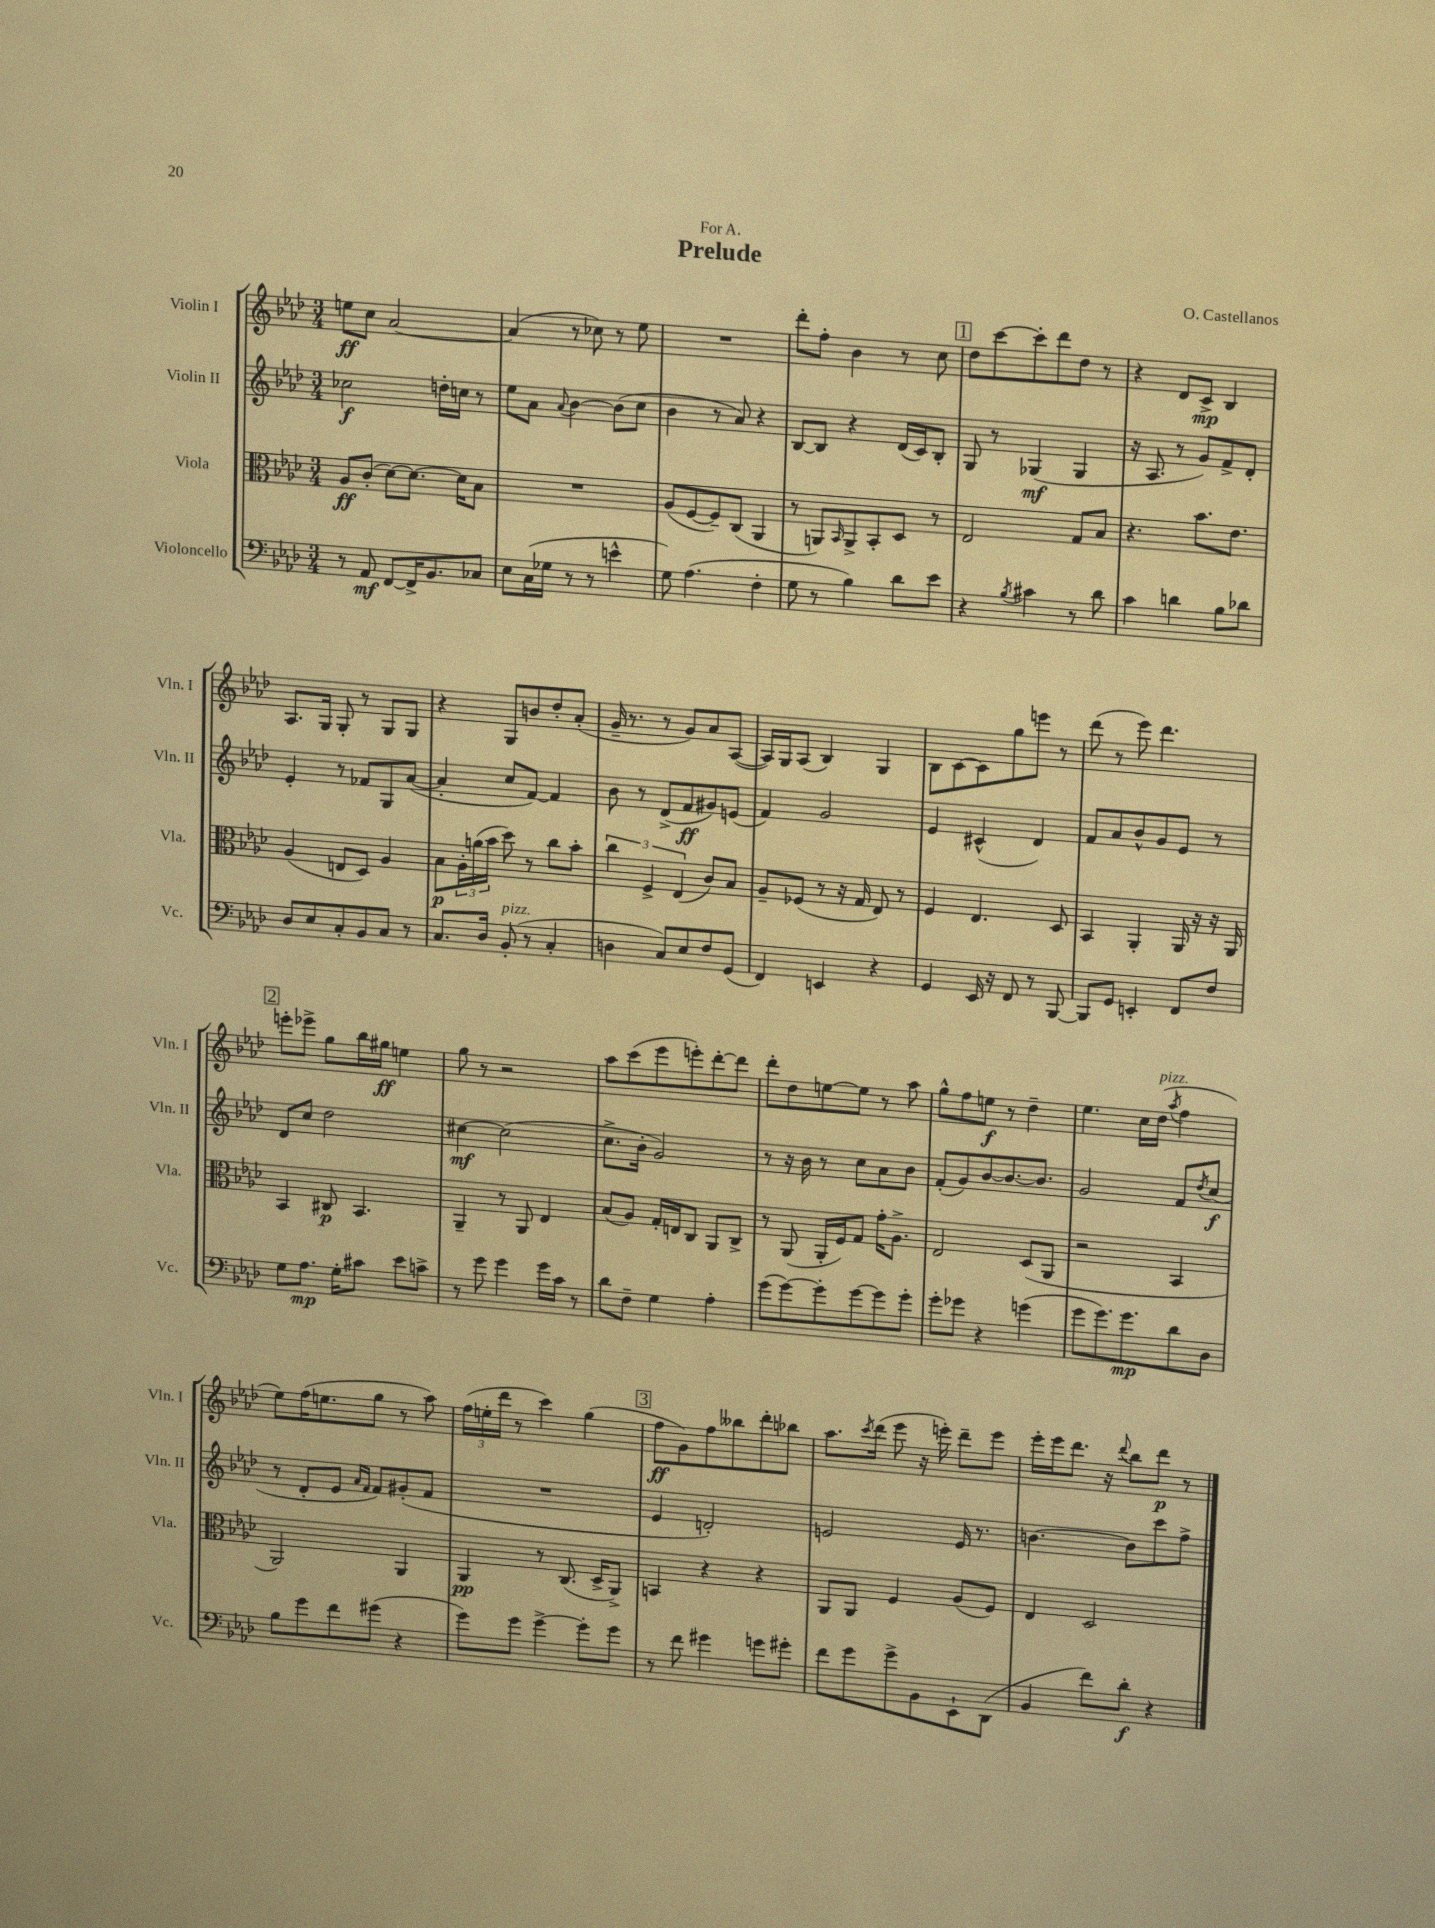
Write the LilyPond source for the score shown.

\header { title = "Prelude" composer = "O. Castellanos" dedication = "For A." }
<<
\new StaffGroup <<
\new Staff = "s0" \with { instrumentName = "Violin I" shortInstrumentName = "Vln. I" } {
    \clef treble \key aes \major \numericTimeSignature \time 3/4
    e''8\ff c''8 aes'2~ |
    aes'4( r8 ces''8) r8 ees''8 |
    R2. |
    des'''8-. f''8-. bes'4 r8 c''8 |
    \mark \markup { \box "1" } des''8 c'''8~ c'''8-. des'''8 des''8 r8 |
    r4 des'8 c'8->\mp bes4 |
    aes8. g16 g8-. r8 g8 g8 |
    r4 g8 b'8 des''8-. aes'8-.( |
    g'16-- r8. r8 g'8) aes'8 aes8~( |
    aes16) g16 aes8( bes4) g4 |
    bes8 c'8~ c'8 g''8 e'''8 r8 |
    des'''8( r8 ees'''8) des'''4. |
    \mark \markup { \box "2" } e'''8-. ees'''8-> g''8 bes''16 gis''16\ff e''4 |
    g''8 r8 r2 |
    aes''8 c'''8( ees'''8 e'''8-.) des'''8~-. des'''8 |
    des'''8-. des''8 e''8~ e''8 r8 aes''8 |
    g''8-^ f''8 e''8\f r8 des''4-- |
    ees''4. c''16 des''16^\markup { \italic "pizz." }( \acciaccatura { aes''8 } f''4 |
    ees''8) f''16( e''8. g''8 r8 aes''8) |
    \tuplet 3/2 { f''16( e''16-. des'''16 } r8 c'''4) g''4( |
    \mark \markup { \box "3" } f''8\ff g'8) f''8 beses''8 des'''8-. bes''8 |
    aes''8. \acciaccatura { c'''8 } des'''16( ees'''8 r16 e'''16-.) des'''8-- e'''8 |
    ees'''16-. ees'''16 des'''8. r16 \appoggiatura { des'''8 } bes''8 des'''8\p r8 \bar "|." |
}
\new Staff = "s1" \with { instrumentName = "Violin II" shortInstrumentName = "Vln. II" } {
    \clef treble \key aes \major \numericTimeSignature \time 3/4
    ces''2\f d''16-. c''16 r8 |
    ees''8 aes'8 \appoggiatura { aes'8 } bes'4~ bes'8( c''8 |
    bes'4 r8 aes'8) r4 |
    bes8~ bes8 r4 des'16( c'16) bes8-. |
    \mark \markup { \box "1" } g8 r8 ges4\mf( ges4 |
    r16 aes8. r8 g'8) f'8-> des'8-. |
    ees'4-. r8 fes'8 g8 aes'8~( |
    aes'4-. c''8 f'8~) f'4 |
    bes'8 r8 des'8->( f'8\ff gis'8) e'8( |
    f'4) g'2 |
    ees'4 cis'4-^( des'4) |
    f'8 aes'8 bes'8-^ g'8 ees'8 r8 |
    \mark \markup { \box "2" } des'8 c''8 des''2 |
    cis''4~\mf cis''2( |
    c''8.-> bes'16-. g'2) |
    r8 r16 bes'16 r8 c''8 aes'8 bes'8 |
    f'8-.( g'8) bes'8~ bes'8.~ bes'8. |
    g'2 f'8 \acciaccatura { des''8 } c''8\f( |
    r8 des'8-. ees'8 \grace { aes'16 f'16 } f'8) gis'8-.( f'8 |
    R2. |
    \mark \markup { \box "3" } ees'4 d'2-.) |
    e'2 e'16 r8. |
    b'4.~ b'8 c'''8 f''8-> \bar "|." |
}
\new Staff = "s2" \with { instrumentName = "Viola" shortInstrumentName = "Vla." } {
    \clef alto \key aes \major \numericTimeSignature \time 3/4
    aes8\ff c'8-.( des'8~) des'8.~ des'16 bes8 |
    R2. |
    aes8( f8~ f8--) c8( aes,4 |
    r8 a,8) \grace { bes,16 } a,8-> bes,8-. des8 r8 |
    \mark \markup { \box "1" } ees2 g8 bes8 |
    r4. bes'8. ees'8. |
    aes4( e8 des8) aes4 |
    bes8\p \tuplet 3/2 { aes16-. a'16( bes'16 } des''8) r8 c''8 bes'8-. |
    \tuplet 3/2 { c''4 f4-> ees4( } c'8) bes8 |
    aes8-- fes8( r8 r16 g16 ees8) r8 |
    f4 ees4. des8 |
    bes,4 aes,4-. aes,16 r16 r16 aes,16 |
    \mark \markup { \box "2" } bes,4 cis8\p bes,4. |
    aes,4-- r8 aes,8 ees4 |
    bes8( aes8) g16-. e16 c8 aes,8 c8-> |
    r8 aes,8( aes,16-. f16) g8 g'16-. aes8.-> |
    ees2 des8( aes,8 |
    r2 bes,4 |
    aes,2) aes,4 |
    aes,4\pp r8 c8.( des16-> aes,8->) |
    \mark \markup { \box "3" } b,4 r4 r4 |
    aes,8 aes,8 f4 aes8( f8) |
    ees4 des2 \bar "|." |
}
\new Staff = "s3" \with { instrumentName = "Violoncello" shortInstrumentName = "Vc." } {
    \clef bass \key aes \major \numericTimeSignature \time 3/4
    r8 aes,8\mf f,8~ f,16-> bes,8. ces8 |
    ees8 c16( ges16 r8 r8 e'4-^ |
    g8) aes4.( f4-. |
    g8 r8 bes4) des'8 ees'8 |
    \mark \markup { \box "1" } r4 \acciaccatura { bes8 } cis'4 r8 des'8 |
    c'4 d'4 bes8 des'8 |
    des8 ees8 c8-. bes,8 c8 r8 |
    c8. des16 bes,8-.^\markup { \italic "pizz." }( r8 c4-. |
    d4 c8) ees8 f8 g,8( |
    f,4) e,4 r4 |
    g,4 ees,16 r16 f,8 r8 bes,,8~ |
    bes,,8 g,8 e,4-. f,8 f8 |
    \mark \markup { \box "2" } g8 aes8.\mp g16-. cis'8 ees'8 c'8-> |
    r8 g'8 g'4 g'16 c'16 r8 |
    des'8 f8-- g4 aes4-. |
    g'8( g'8~) g'8-. g'8~ g'8 g'8-. |
    g'8-. ges'8 r4 g'4( |
    g'8 g'8.) g'8.\mp des'8 des8 |
    bes8 g'8 f'8 gis'8( r4 |
    g'8) g'8 g'4~-> g'8-. g'8 |
    \mark \markup { \box "3" } r8 f'8 gis'4 g'8 gis'8-. |
    f'8 g'8 g'8-> bes,8 ees,8-! des,8( |
    bes,4 f'8) des'8-.\f r4 \bar "|." |
}
>>
>>
\layout { \context { \Score \remove "Bar_number_engraver" } }
